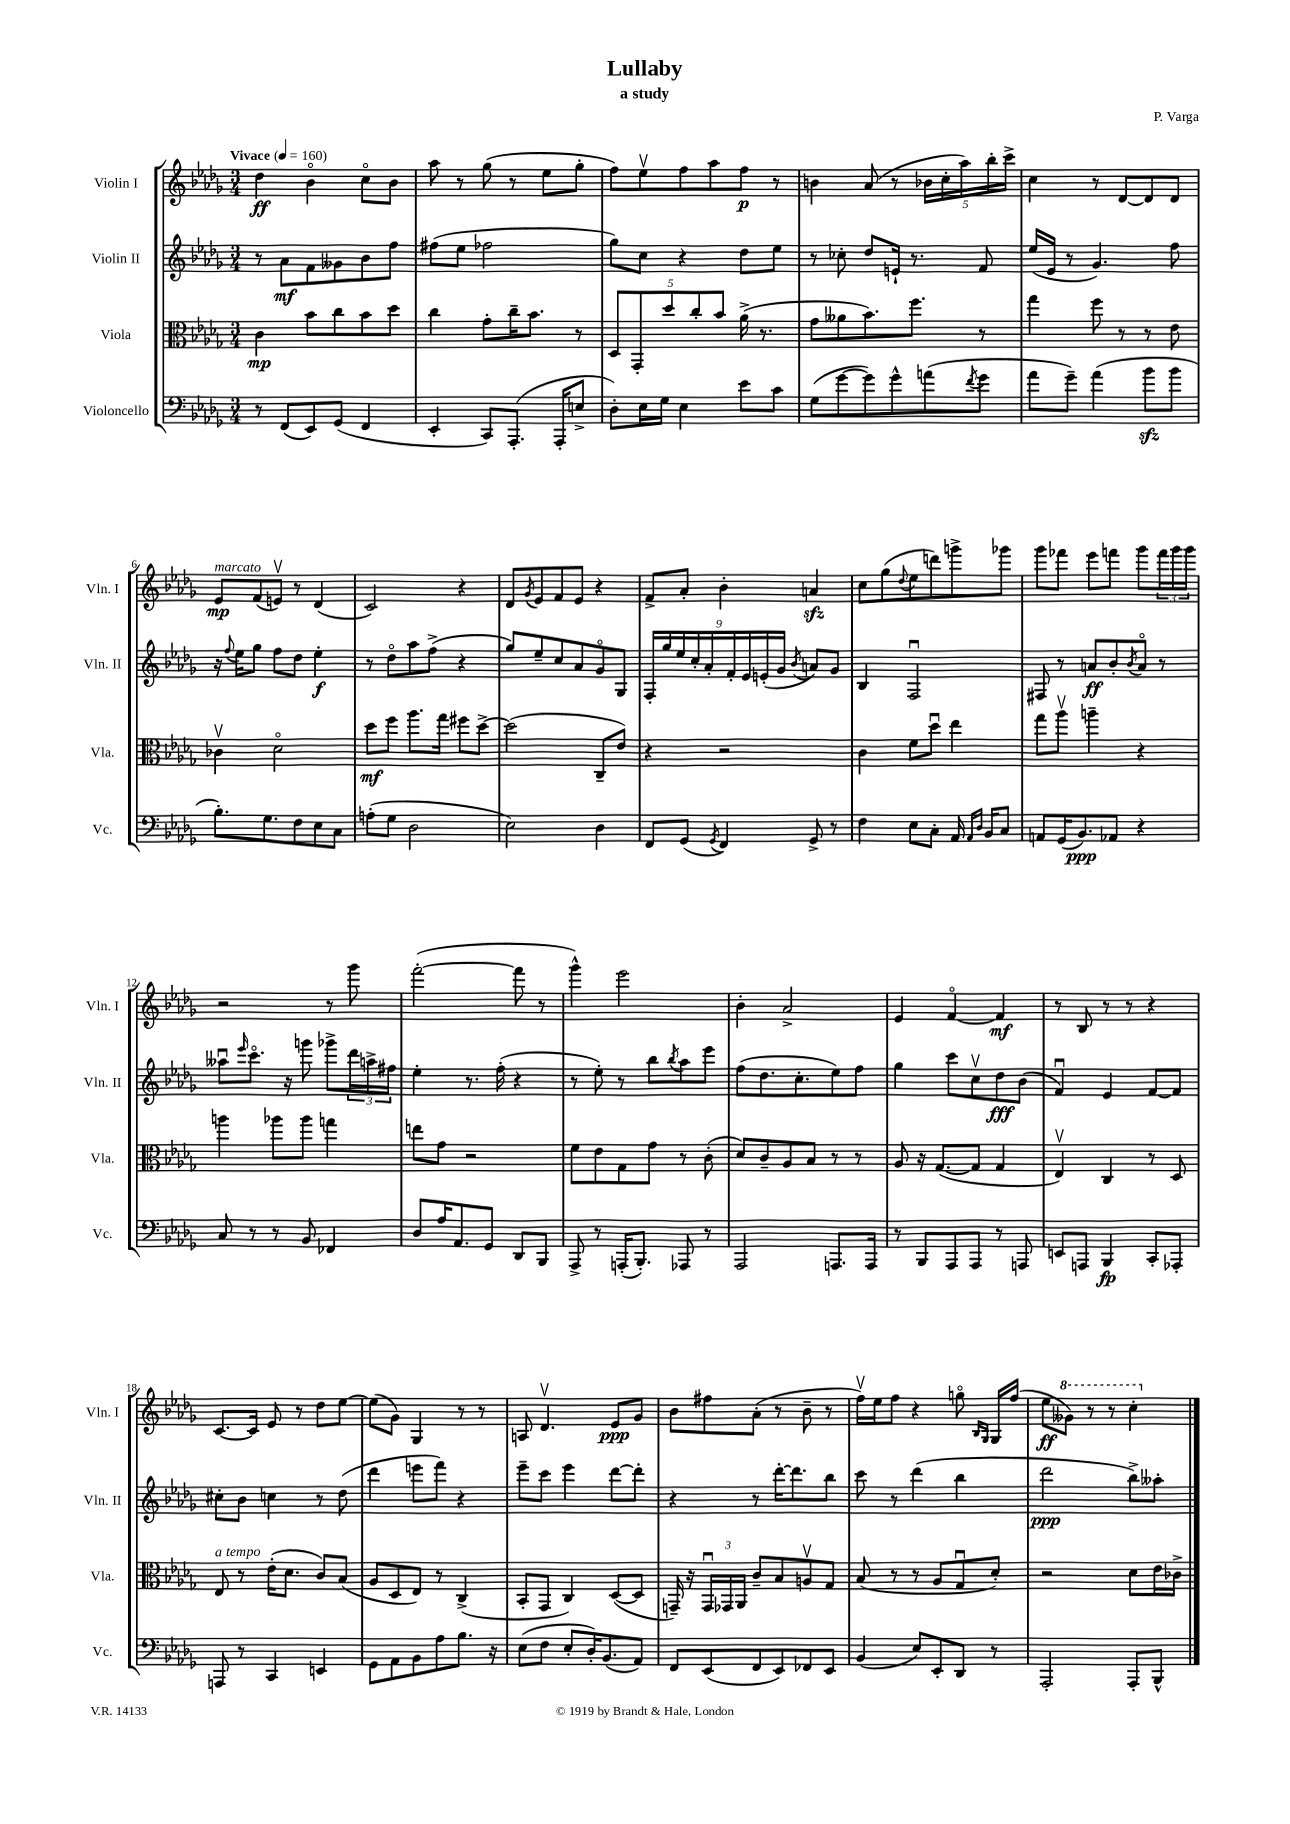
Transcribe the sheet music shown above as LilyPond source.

\header { title = "Lullaby" composer = "P. Varga" subtitle = "a study" }
<<
\new StaffGroup <<
\new Staff = "s0" \with { instrumentName = "Violin I" shortInstrumentName = "Vln. I" } {
    \clef treble \key des \major \numericTimeSignature \time 3/4 \tempo "Vivace" 4 = 160
    des''4\ff bes'4\flageolet c''8\flageolet bes'8 |
    aes''8 r8 ges''8( r8 ees''8 ges''8-. |
    f''8) ees''8\upbow f''8 aes''8 f''8\p r8 |
    b'4 aes'8( r8 \tuplet 5/4 { bes'16 c''16-. aes''16) bes''16-. c'''16-> } |
    c''4 r8 des'8~ des'8 des'8 |
    ees'8\mp^\markup { \italic "marcato" } f'8( e'8\upbow) r8 des'4( |
    c'2) r4 |
    des'8 \acciaccatura { ges'8 } ees'8 f'8 ees'8 r4 |
    f'8-> aes'8-. bes'4-. a'4\sfz |
    c''8 ges''8( \appoggiatura { des''8 } ees''8 d'''8) g'''8-> ges'''8 |
    ges'''8 fes'''8 ees'''8 f'''8 ges'''8 \tuplet 3/2 { f'''16 ges'''16 ges'''16 } |
    r2 r8 ges'''8 |
    f'''2~-.( f'''8 r8 |
    ges'''4-^) ees'''2 |
    bes'4-. aes'2-> |
    ees'4 f'4~\flageolet f'4\mf |
    r8 bes8 r8 r8 r4 |
    c'8.~ c'16 ees'8 r8 des''8 ees''8~ |
    ees''8( ges'8) ges4 r8 r8 |
    a8 des'4.\upbow ees'8\ppp ges'8 |
    bes'8 fis''8 aes'8-.( r8 bes'8-- r8 |
    f''16\upbow) ees''16 f''8 r4 g''8\flageolet \grace { bes16 ges16 } ges16 f''16( |
    ees''8\ff \ottava #1 geses''8) r8 r8 c'''4-. \ottava #0 \bar "|." |
}
\new Staff = "s1" \with { instrumentName = "Violin II" shortInstrumentName = "Vln. II" } {
    \clef treble \key des \major \numericTimeSignature \time 3/4
    r8 aes'8\mf f'8 geses'8 bes'8 f''8 |
    fis''8( ees''8 fes''2 |
    ges''8) c''8 r4 des''8 ees''8 |
    r8 ces''8-. des''8 e'16-! r8. f'8 |
    ees''16( ees'16 r8 ges'4.) f''8 |
    r16 \appoggiatura { f''8 } ees''16 ges''8 f''8 des''8 ees''4-.\f |
    r8 des''8\flageolet aes''8 f''8->( r4 |
    ges''8) ees''8-- c''8 aes'8 ges'8\flageolet ges8 |
    \tuplet 9/8 { f16-. ges''16 ees''16 c''16-. aes'16-. f'16-. ees'16 e'16-.( ges'16 } \acciaccatura { bes'8 } a'8) ges'8 |
    bes4 f2\downbow |
    fis8 r8 a'8\ff bes'8-. \acciaccatura { bes'8 } a'8\flageolet r8 |
    aeses''8\downbow \grace { ees'''16 } c'''8.\flageolet r16 g'''8 ges'''8-> \tuplet 3/2 { des'''16 a''16-> fis''16 } |
    ees''4-. r8. f''16-.( r4 |
    r8 ees''8-.) r8 bes''8 \acciaccatura { bes''8 } aes''8 ees'''8 |
    f''8( des''8. c''8.-. ees''8) f''8 |
    ges''4 c'''8 c''8\upbow des''8\fff bes'8( |
    f'4\downbow) ees'4 f'8~ f'8 |
    cis''8-. bes'8 c''4 r8 des''8( |
    des'''4 e'''8 f'''8) r4 |
    ees'''8-- c'''8 ees'''4 des'''8~ des'''8-. |
    r4 r8 des'''16~-. des'''8. bes''8 |
    c'''8 r8 des'''4( bes''4 |
    des'''2\ppp bes''8->) aeses''8-. \bar "|." |
}
\new Staff = "s2" \with { instrumentName = "Viola" shortInstrumentName = "Vla." } {
    \clef alto \key des \major \numericTimeSignature \time 3/4
    c'4\mp bes'8 c''8 bes'8 des''8 |
    c''4 ges'8-. c''16-- bes'8. r8 |
    \tuplet 5/4 { des8 ges,8-. des''8 c''8-. bes'8 } aes'16->( r8. |
    ges'8 aeses'8 bes'8.) f''8. r8 |
    ges''4 f''8 r8 r8 ees'8 |
    ces'4\upbow des'2\flageolet |
    des''8\mf f''8 aes''8. ges''16 fis''8 des''8~-> |
    des''2( c8-- ees'8) |
    r4 r2 |
    c'4 f'8 des''8\downbow ees''4 |
    ges''8 aes''8\upbow a''4-- r4 |
    a''4 aes''8 aes''8 g''4 |
    e''8 ges'8 r2 |
    f'8 ees'8 ges8 ges'8 r8 c'8-.( |
    des'8) c'8-- aes8 bes8 r8 r8 |
    aes8 r16 ges8.~( ges8 ges4 |
    ees4\upbow) c4 r8 des8 |
    ees8^\markup { \italic "a tempo" } r8 ees'16-.( des'8. c'8) bes8( |
    aes8 des8 ees8) r8 c4->( |
    bes,8-. ges,8 c4) des8~( des8 |
    g,16--) r16 \tuplet 3/2 { g,16\downbow ges,16 aes,16 } c'8-- bes8 a8\upbow ges8 |
    bes8( r8 r8 aes8 ges8\downbow des'8-.) |
    r2 des'8 ees'16 ces'16-> \bar "|." |
}
\new Staff = "s3" \with { instrumentName = "Violoncello" shortInstrumentName = "Vc." } {
    \clef bass \key des \major \numericTimeSignature \time 3/4
    r8 f,8( ees,8) ges,8( f,4 |
    ees,4-. c,8) aes,,8.-.( aes,,16-. e8-> |
    des8-.) ees16 ges16 ees4 ees'8 c'8 |
    ges8( ges'8~ ges'8) ges'8-^ a'8( \acciaccatura { f'8 } ges'8 |
    aes'8 ges'8--) aes'4( bes'8\sfz bes'8 |
    bes8.-.) ges8. f8 ees8 c8 |
    a8-.( ges8 des2 |
    ees2) des4 |
    f,8 ges,8( \acciaccatura { ges,8 } f,4) ges,8-> r8 |
    f4 ees8 c8-. aes,16 \grace { aes,16 des16 } bes,16 c8 |
    a,8 ges,16( bes,8.\ppp) aes,8 r4 |
    c8 r8 r8 bes,8 fes,4 |
    des8 aes16 aes,8. ges,8 des,8 bes,,8 |
    aes,,8-> r8 a,,16-.( bes,,8.-.) aes,,8 r8 |
    aes,,2 a,,8. a,,16 |
    r8 bes,,8 aes,,8 aes,,8 r8 a,,8 |
    e,8 a,,8 bes,,4\fp c,8-. aes,,8-. |
    a,,8 r8 c,4 e,4 |
    ges,8 aes,8 bes,8 aes8 bes8. r16 |
    ees8( f8 ees8-. des16-.) bes,8.( aes,8) |
    f,8 ees,8( f,8 ees,8) fes,8 ees,8 |
    bes,4( ees8) ees,8-. des,8 r8 |
    aes,,2-. aes,,8-. bes,,8-^ \bar "|." |
}
>>
>>
